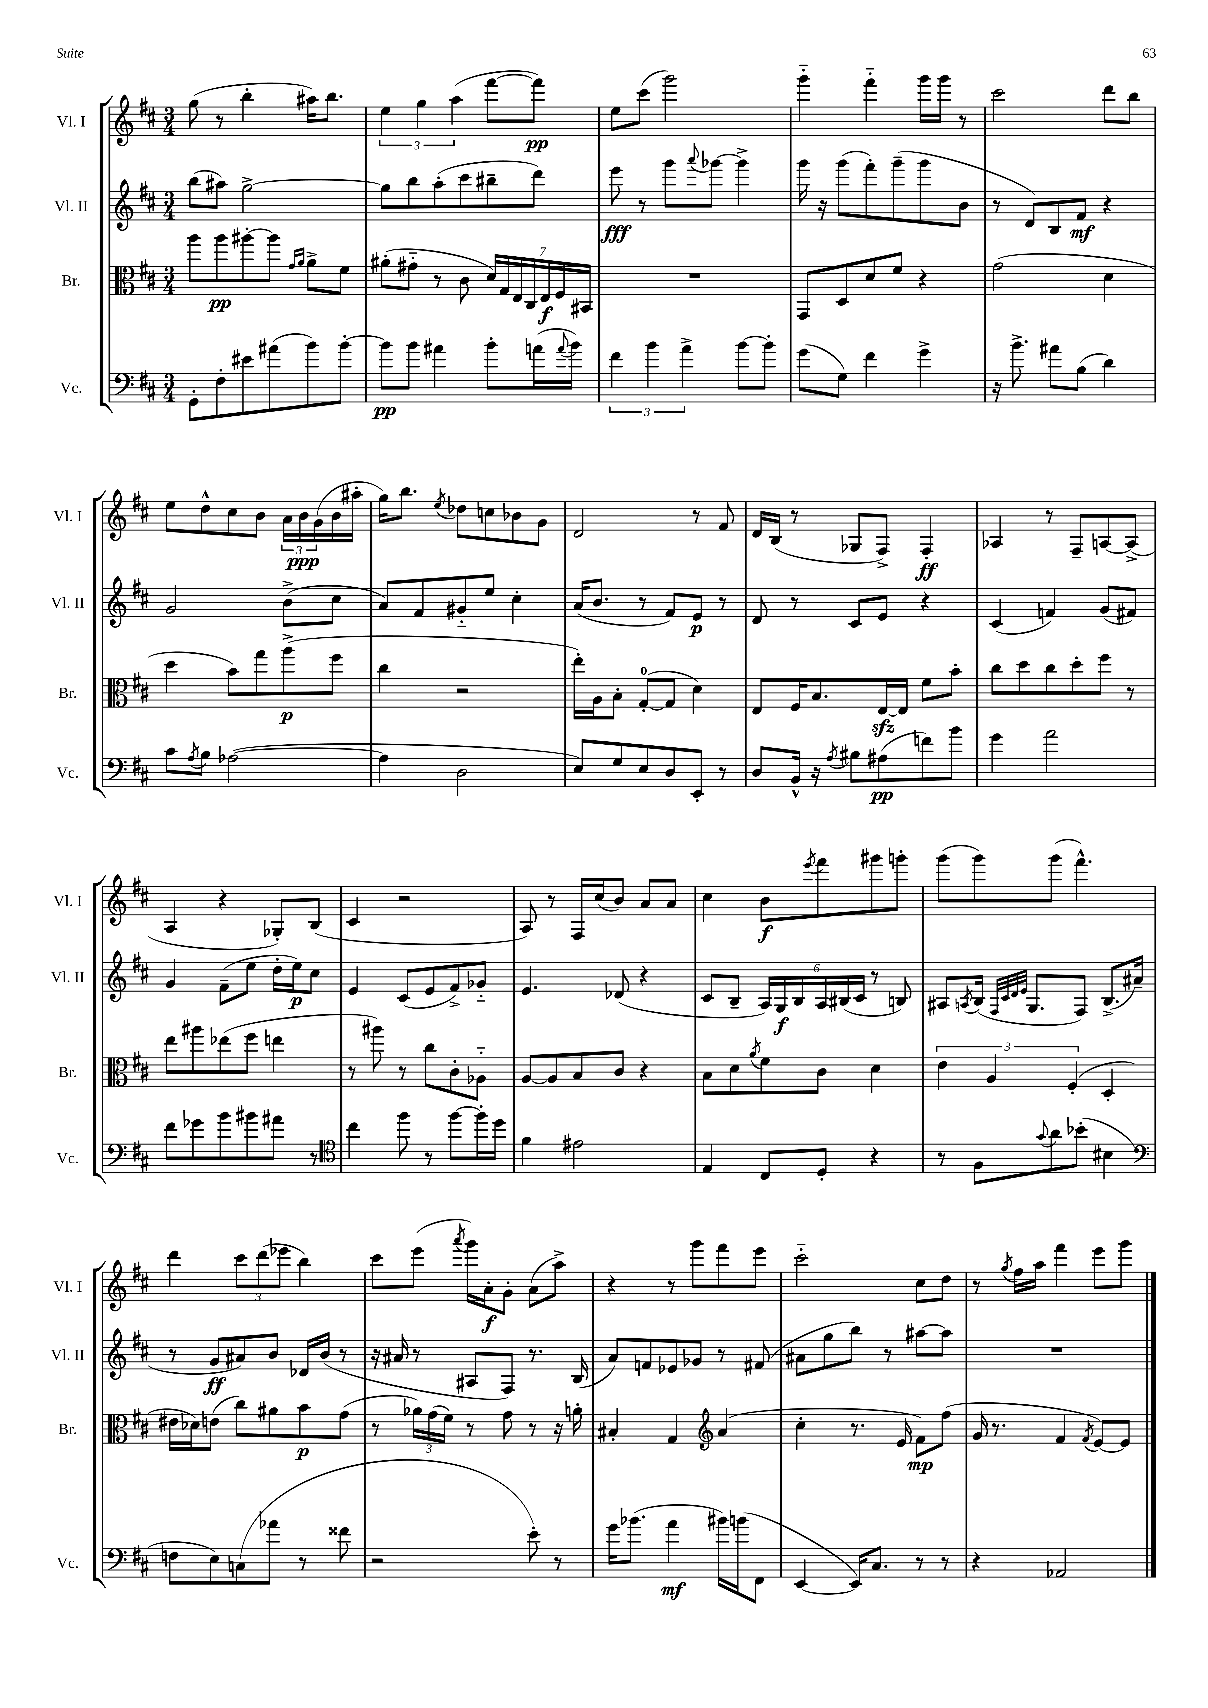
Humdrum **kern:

**kern	**kern	**kern	**kern
*staff4	*staff3	*staff2	*staff1
*clefF4	*clefC3	*clefG2	*clefG2
*k[f#c#]	*k[f#c#]	*k[f#c#]	*k[f#c#]
*M3/4	*M3/4	*M3/4	*M3/4
8GG'	8aa	(8bb	(8gg
8F#'	8aa	8aa#)	8r
8e#	[8aa#'	[2gg^	4bb'
(8a#	8aa#]	.	.
.	16qqg	.	.
.	16qqa	.	.
8b)	8a^	.	16aa#)
.	.	.	8.bb
[8b'	8f#	.	.
=	=	=	=
8b]	(8a#'	8gg]	6ee
8b	8g#'~	8bb	.
.	.	.	6gg
4a#	8r	(8aa'	.
.	.	.	(6aa
.	8c#	8ccc#	.
8b'	28d)	8bb#~	[8fff#
.	28G	.	.
.	28E	.	.
.	28C#	.	.
(16a	.	8ddd)	8fff#])
.	28E	.	.
.	28F#	.	.
8qqa	.	.	.
16b)	.	.	.
.	28BB#	.	.
=	=	=	=
6f#	2.r	8eee	8ee
.	.	8r	(8ccc#
6b	.	.	.
.	.	8ggg	2ggg)
6a^	.	.	.
.	.	8qqaaa	.
.	.	[8ggg-	.
[8b	.	4ggg-^]	.
8b']	.	.	.
=	=	=	=
(8g	8GG	16ggg	4ggg'~
.	.	16r	.
8G)	8D	(8ggg	.
4f#	8d	8fff#')	4fff#'~
.	8f#	(8ggg~	.
4g^	4r	8ggg	16ggg
.	.	.	16ggg
.	.	8b	8r
=	=	=	=
16r	(2g	8r	2ccc#
8.b^	.	.	.
.	.	8d)	.
8a#	.	8B	.
(8B	.	8f#	.
4d)	4d	4r	8ddd
.	.	.	8bb
=	=	=	=
8c#	4dd	2g	8ee
8qA	.	.	.
8B	.	.	8dd^^
([2A-	8b)	.	8cc#
.	8gg	.	8b
.	(8aa^	(8b^	24a
.	.	.	24b
.	.	.	(24g
.	8ff#	8cc#	16b
.	.	.	16aa#'
=	=	=	=
4A-]	4cc#	8a)	16gg)
.	.	.	8.bb
.	.	8f#	.
.	.	.	8qee
2D	2r	8g#'~	8dd-
.	.	8ee	8cc
.	.	4cc#'	8b-
.	.	.	8g
=	=	=	=
8E)	16ee')	(16a	2d
.	16A	8.b	.
8G	8B'	.	.
8E	([8G'	8r	.
8D	8G]	8f#)	.
8EE'	4d)	8e	8r
8r	.	8r	8f#
=	=	=	=
8D	8E	8d	16d
.	.	.	(16B
16BB^^	16F#	8r	8r
16r	8.B	.	.
8qA	.	.	.
8B#	.	8c#	8G-
(8A#	[16E	8e	8F#^)
.	16E]	.	.
8f)	8f#	4r	4F#'
8b	8b'	.	.
=	=	=	=
4g	8cc#	(4c#	4A-
.	8dd	.	.
2a	8cc#	4f)	8r
.	8dd'	.	8F#~
.	8ff#	(8g	[8A
.	8r	8f#)	(8A^]
=	=	=	=
8f#	8ee	4g	4A
8g-	8aa#	.	.
8b	(8ee-	(8f#~	4r
8b#	8ff#	8ee	.
8a#	4ee	16dd'	8G-')
.	.	16ee)	.
8r	.	8cc#	(8B
=	=	=	=
*clefC4	*	*	*
4cc#	8r	4e	4c#
.	8aa#)	.	.
8ff#	8r	(8c#	2r
8r	8cc#	8e	.
[8ff#	8c#'	8f#^)	.
16ff#']	8A-'~	8g-'~	.
16dd	.	.	.
=	=	=	=
4f#	[8A	4.e	8A)
.	8A]	.	8r
2e#	8B	.	16F#
.	.	.	(16cc#
.	8c#	(8d-	8b)
.	4r	4r	8a
.	.	.	8a
=	=	=	=
4E	8B	8c#	4cc#
.	8d	8B~	.
.	8qa	.	.
8C#	8f#	24A)	8b
.	.	24G	.
.	.	24B	.
.	.	.	8qeee
8D'	8c#	24A	8fff#
.	.	(24B#	.
.	.	24c#	.
4r	4d	8r	8ggg#
.	.	8B)	8ggg'
=	=	=	=
8r	6e	8A#	(8ggg
.	.	8qA	.
8F#	.	(16B	8ggg)
.	6A	.	.
.	.	32qqF#	.
.	.	32qqc#	.
.	.	32qqd	.
.	.	32qqe	.
.	.	8.G	.
8qqg	.	.	.
8a	.	.	(8ggg
.	(6F#'	.	.
(8b-'	.	8F#)	4.fff#^^)
4B#	4D'	(8.B^	.
.	.	16a#~	.
=	=	=	=
*clefF4	*	*	*
8F	16e#	8r	4ddd
.	16d-)	.	.
8E)	(8e	8g	.
(8C	8cc#)	8a#)	12ccc#
.	.	.	(12ddd
8a-	8a#	8b	.
.	.	.	12eee-
8r	8b	16d-	4bb)
.	.	(16b	.
8f##	(8g	8r	.
=	=	=	=
2r	8r	16r	8ccc#
.	.	16a#	.
.	24a-)	8r	(8eee
.	(24g	.	.
.	24f#)	.	.
.	.	.	8qaaa
.	8r	8A#	16ggg)
.	.	.	16a'
.	8g	8F#)	8g'
8e')	8r	8.r	(8a
8r	16r	.	8aa^)
.	16a'	(16B	.
=	=	=	=
16g	4B#'	8a)	4r
(8.b-	.	.	.
.	.	8f	.
4a	4G	8e-	8r
.	.	8g-	8ggg
*	*clefG2	*	*
16b#)	(4a	8r	8fff#
(16b	.	.	.
8FF#	.	(8f#	8eee
=	=	=	=
[4EE	4cc#'	8a#	2ccc#'~
.	.	8gg	.
16EE])	8.r	8bb)	.
8.C#	.	.	.
.	.	8r	.
.	16e	.	.
8r	8f#)	[8aa#	8cc#
8r	(8ff#	8aa#]	8dd
=	=	=	=
4r	16g	2.r	8r
.	8.r	.	.
.	.	.	8qgg
.	.	.	16ff#
.	.	.	16aa
2AA-	4f#	.	4fff#
.	8qf#	.	.
.	[8e)	.	8eee
.	8e]	.	8ggg
==	==	==	==
*-	*-	*-	*-
